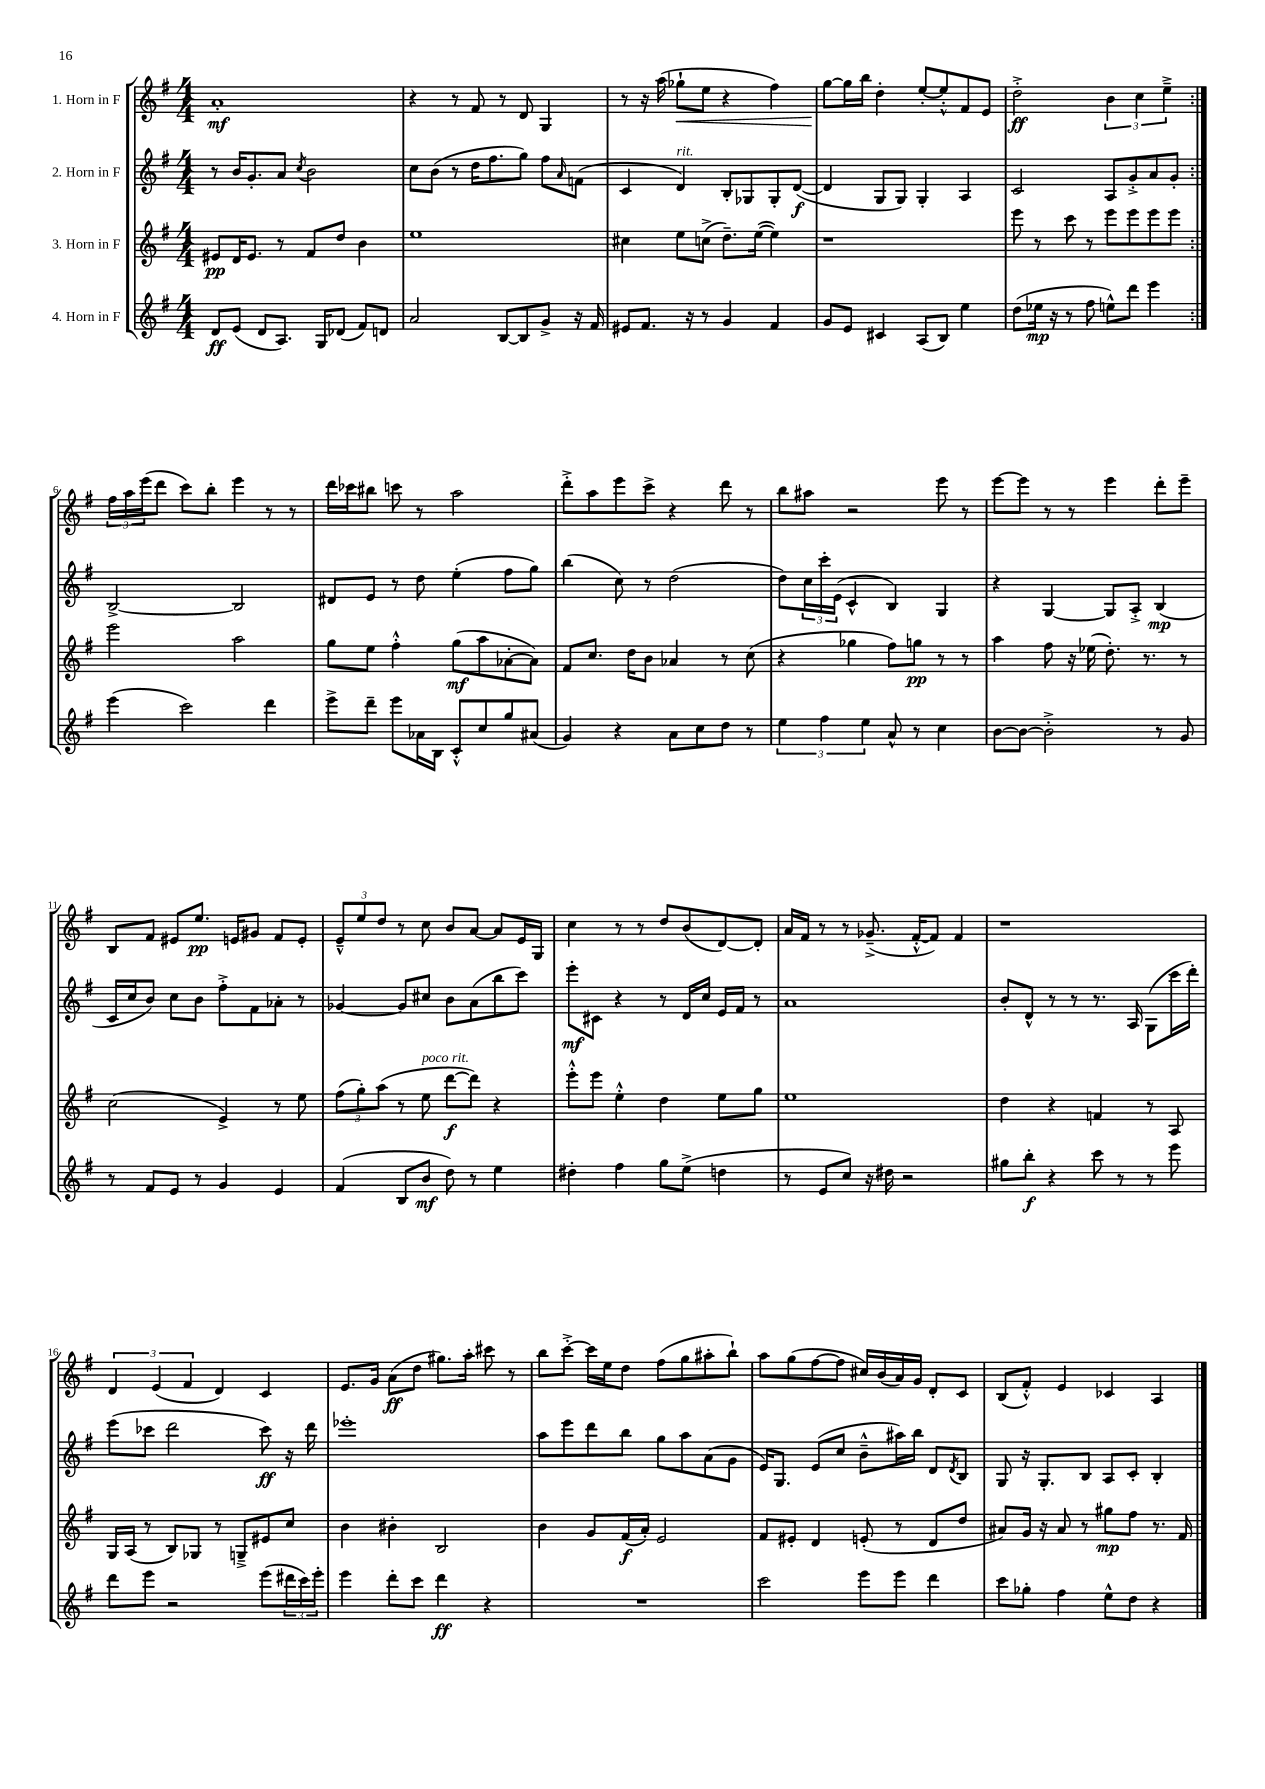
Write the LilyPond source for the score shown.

<<
\new StaffGroup <<
\new Staff = "s0" \with { instrumentName = "1. Horn in F" } {
    \clef treble \key g \major \numericTimeSignature \time 4/4
    \repeat volta 2 { a'1-.\mf |
    r4 r8 fis'8 r8 d'8 g4 |
    r8 r16 a''16( ges''8-!\< e''8 r4 fis''4) |
    g''8~\! g''16 b''16 d''4-. e''8~-. e''8-.-^ fis'8 e'8 |
    d''2-.->\ff \tuplet 3/2 { b'4 c''4 e''4---> } | }
    \tuplet 3/2 { fis''16 a''16 e'''16( } d'''8 c'''8) b''8-. e'''4 r8 r8 |
    d'''16 ces'''16 bis''8 c'''8 r8 a''2 |
    d'''8-.-> a''8 e'''8 c'''8-> r4 d'''8 r8 |
    b''8 ais''8 r2 e'''8 r8 |
    e'''8~ e'''8 r8 r8 e'''4 d'''8-. e'''8-- |
    b8 fis'8 eis'8 e''8.\pp e'16 gis'8 fis'8 e'8-. |
    \tuplet 3/2 { e'8---^ e''8 d''8 } r8 c''8 b'8 a'8~ a'8 e'16 g16 |
    c''4 r8 r8 d''8 b'8( d'8~) d'8-. |
    a'16 fis'16 r8 r8 ges'8.--->( fis'16~-.-^ fis'8) fis'4 |
    r1 |
    \tuplet 3/2 { d'4 e'4( fis'4 } d'4) c'4 |
    e'8. g'16 a'8\ff( d''8 gis''8.) a''16-. cis'''8 r8 |
    b''8 c'''8~-.-> c'''16 e''16 d''8 fis''8( g''8 ais''8-. b''8-!) |
    a''8 g''8( fis''8~ fis''8 cis''16) b'16( a'16) g'16 d'8-. c'8 |
    b8( fis'8-.-^) e'4 ces'4 a4 \bar "|." |
}
\new Staff = "s1" \with { instrumentName = "2. Horn in F" } {
    \clef treble \key g \major \numericTimeSignature \time 4/4
    \repeat volta 2 { r8 b'16 g'8.-. a'8 \acciaccatura { c''8 } b'2 |
    c''8 b'8( r8 d''16 fis''8. g''8) fis''8 \grace { a'16 } f'8( |
    c'4 d'4^\markup { \italic "rit." }) b8-. ges8 ges8-. d'8~\f( |
    d'4 g8 g8) g4-. a4 |
    c'2 a8 g'8-.-> a'8 g'8-. | }
    b2~-> b2 |
    dis'8 e'8 r8 d''8 e''4-.( fis''8 g''8) |
    b''4( c''8) r8 d''2( |
    d''8) \tuplet 3/2 { c''16 c'''16-. e'16( } c'4-^ b4) g4 |
    r4 g4~ g8 a8-.-> b4\mp( |
    c'16 c''16 b'8) c''8 b'8 fis''8-.-> fis'8 aes'8-. r8 |
    ges'4~ ges'8 cis''8 b'8 a'8( b''8 c'''8) |
    e'''8-.\mf cis'8 r4 r8 d'16 c''16 e'16 fis'16 r8 |
    a'1 |
    b'8-. d'8-^ r8 r8 r8. a16 g8( c'''16 d'''16-.) |
    e'''8( ces'''8 d'''2 ces'''8\ff) r16 d'''16 |
    ees'''1-. |
    a''8 e'''8 d'''8 b''8 g''8 a''8 a'8( g'8 |
    e'16) g8. e'8( c''8 b'8---^ ais''16) b''16 d'8 \acciaccatura { d'8 } b8 |
    g8 r16 g8.-. b8 a8 c'8-. b4-. \bar "|." |
}
\new Staff = "s2" \with { instrumentName = "3. Horn in F" } {
    \clef treble \key g \major \numericTimeSignature \time 4/4
    \repeat volta 2 { eis'8\pp d'16 eis'8. r8 fis'8 d''8 b'4 |
    e''1 |
    cis''4 e''8 c''8->( d''8.--) e''16~( e''4) |
    r1 |
    e'''8 r8 c'''8 r8 e'''8 e'''8 e'''8 e'''8 | }
    e'''2 a''2 |
    g''8 e''8 fis''4-.-^ g''8\mf( a''8 aes'8~-. aes'8) |
    fis'8 c''8. d''16 b'8 aes'4 r8 c''8( |
    r4 ges''4 fis''8) g''8\pp r8 r8 |
    a''4 fis''8 r16 ees''16( d''8.-.) r8. r8 |
    c''2( e'4->) r8 e''8 |
    \tuplet 3/2 { fis''8( g''8-.) a''8( } r8 e''8^\markup { \italic "poco rit." } d'''8~\f d'''8) r4 |
    e'''8-.-^ e'''8 e''4-.-^ d''4 e''8 g''8 |
    e''1 |
    d''4 r4 f'4 r8 a8 |
    g16 a16( r8 b8) ges8 r8 g8---> eis'8 c''8 |
    b'4 bis'4-. b2 |
    b'4 g'8 fis'16\f( a'16-.) e'2 |
    fis'8 eis'8-. d'4 e'8-.( r8 d'8 d''8 |
    ais'8) g'16 r16 ais'8 r8 gis''8\mp fis''8 r8. fis'16 \bar "|." |
}
\new Staff = "s3" \with { instrumentName = "4. Horn in F" } {
    \clef treble \key g \major \numericTimeSignature \time 4/4
    \repeat volta 2 { d'8\ff e'8( d'8 a8.) g16 des'8( fis'8) d'8 |
    a'2 b8~ b8 g'8-> r16 fis'16 |
    eis'8 fis'8. r16 r8 g'4 fis'4 |
    g'8 e'8 cis'4 a8( b8) e''4 |
    d''8( ees''16\mp r16 r8 fis''8 e''8-^) d'''8 e'''4 | }
    e'''4( c'''2) d'''4 |
    e'''8-> d'''8-- e'''8 aes'16 b16 c'8-.-^ c''8 g''8 ais'8( |
    g'4) r4 a'8 c''8 d''8 r8 |
    \tuplet 3/2 { e''4 fis''4 e''4 } a'8-^ r8 c''4 |
    b'8~ b'8~ b'2-.-> r8 g'8 |
    r8 fis'8 e'8 r8 g'4 e'4 |
    fis'4( b8 b'8\mf d''8) r8 e''4 |
    dis''4-. fis''4 g''8 e''8->( d''4 |
    r8 e'8 c''8) r16 dis''16 r2 |
    gis''8 b''8-.\f r4 c'''8 r8 r8 e'''8 |
    d'''8 e'''8 r2 e'''8( \tuplet 3/2 { dis'''16 c'''16) e'''16-. } |
    e'''4 d'''8-. c'''8 d'''4\ff r4 |
    R1 |
    c'''2 e'''8 e'''8 d'''4 |
    c'''8 ges''8-. fis''4 e''8-^ d''8 r4 \bar "|." |
}
>>
>>
